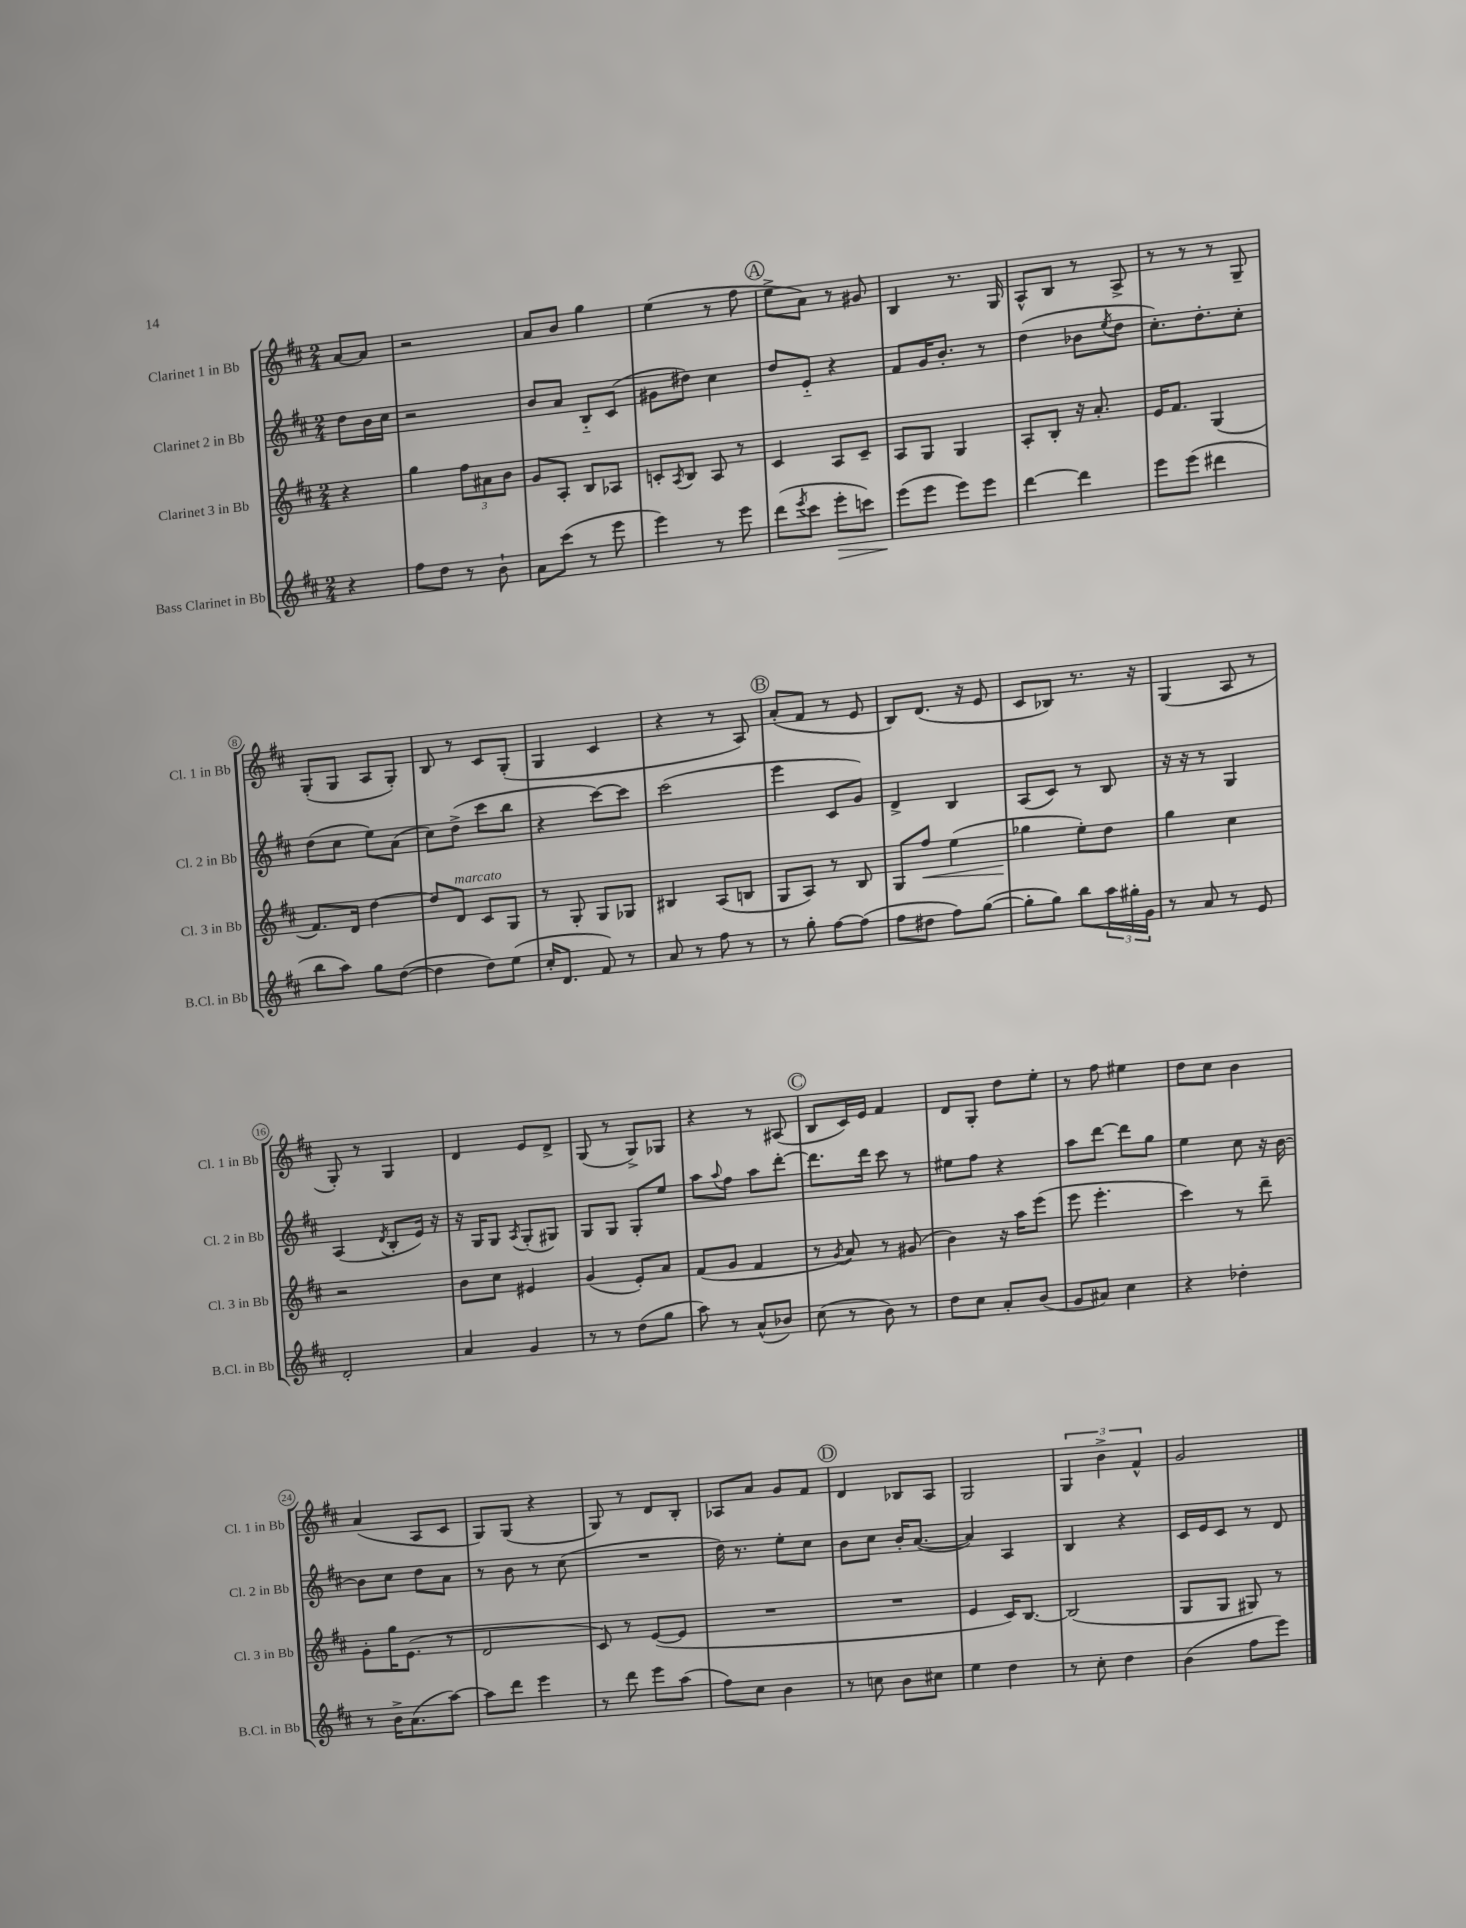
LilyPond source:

<<
\new StaffGroup <<
\new Staff = "s0" \with { instrumentName = "Clarinet 1 in Bb" shortInstrumentName = "Cl. 1 in Bb" } {
    \clef treble \key d \major \numericTimeSignature \time 2/4 \partial 4
    a'8~ a'8 |
    r2 |
    a'8 b'8 g''4 |
    e''4( r8 fis''8 |
    \mark \markup { \circle "A" } e''8-> a'8) r8 gis'8 |
    b4 r8. g16 |
    a8-^ b8 r8 a8-> |
    r8 r8 r8 g8-- |
    g8-.( g8 a8 g8-.) |
    b8 r8 cis'8 g8-.( |
    g4 cis'4 |
    r4 r8 a8) |
    \mark \markup { \circle "B" } a'8-.( fis'8 r8 e'8 |
    b8) d'8.( r16 e'8 |
    cis'8 bes8) r8. r16 |
    g4( a8 r8 |
    g8-.) r8 g4 |
    d'4 e'8 d'8-> |
    g8( r8 g8->) ges8 |
    r4 r8 ais8( |
    \mark \markup { \circle "C" } b8 cis'16) e'16 fis'4 |
    d'8 g8-. d''8 e''8-. |
    r8 fis''8 eis''4 |
    d''8 cis''8 b'4 |
    a'4( a8 cis'8 |
    g8) g8( r4 |
    g8) r8 d'8 b8-. |
    aes8 a'8 g'8 fis'8 |
    \mark \markup { \circle "D" } d'4 bes8 a8 |
    g2 |
    \tuplet 3/2 { g4 b'4-> fis'4-^ } |
    g'2 \bar "|." |
}
\new Staff = "s1" \with { instrumentName = "Clarinet 2 in Bb" shortInstrumentName = "Cl. 2 in Bb" } {
    \clef treble \key d \major \numericTimeSignature \time 2/4 \partial 4
    d''8 b'16 cis''16 |
    r2 |
    b'8 a'8 b8-_ cis'8( |
    gis'8 dis''8) cis''4 |
    \mark \markup { \circle "A" } d''8 e'8-_ r4 |
    fis'8 g'16 b'8.-. r8 |
    d''4( bes'8 \acciaccatura { e''8 } d''8 |
    cis''8.-.) d''8.-. cis''8-. |
    d''8( cis''8 e''8) a'8( |
    cis''8) d''8->( cis'''8 b''8 |
    r4 cis'''8~) cis'''8 |
    cis'''2( |
    \mark \markup { \circle "B" } e'''4 cis'8 g'8) |
    d'4-> b4 |
    a8( cis'8) r8 b8 |
    r16 r16 r8 g4 |
    a4( \acciaccatura { d'8 } b8-. e'16) r16 |
    r16 g16 g8 \acciaccatura { a8 } g8-.( gis8) |
    g8 g8 g8-. e''8 |
    a''8 \appoggiatura { a''8 } fis''8 a''8 d'''8~-. |
    \mark \markup { \circle "C" } d'''8. d'''16 cis'''8 r8 |
    eis''8 fis''8 r4 |
    a''8 d'''8~ d'''8 g''8 |
    e''4 cis''8 r16 b'16~ |
    b'8 cis''8 d''8 a'8 |
    r8 b'8 r8 cis''8( |
    R2 |
    d''16) r8. e''8-. cis''8 |
    \mark \markup { \circle "D" } b'8 cis''8 b'16-. a'8.~( |
    a'4) a4 |
    b4 r4 |
    cis'16 e'16 cis'8 r8 d'8 \bar "|." |
}
\new Staff = "s2" \with { instrumentName = "Clarinet 3 in Bb" shortInstrumentName = "Cl. 3 in Bb" } {
    \clef treble \key d \major \numericTimeSignature \time 2/4 \partial 4
    r4 |
    g''4 \tuplet 3/2 { fis''8 ais'8 b'8 } |
    g'8 a8-. b8 aes8 |
    c'8-. \acciaccatura { a8 } b8 a8 r8 |
    \mark \markup { \circle "A" } cis'4 a8 cis'8-- |
    a8 g8 g4 |
    a8-. b8-. r16 a'8.-. |
    e'16 fis'8. g4( |
    fis'8.) d'16 d''4~ |
    d''8 d'8^\markup { \italic "marcato" } cis'8 g8 |
    r8 g8-. g8 ges8 |
    bis4 a8( b8 |
    \mark \markup { \circle "B" } g8 a8) r8 b8 |
    g8 fis''8\< e''4( |
    ges''4\! e''8-.) d''8 |
    g''4 cis''4 |
    r2 |
    b'8 cis''8 eis'4 |
    g'4( e'8-.) a'8 |
    fis'8( g'8 fis'4 |
    \mark \markup { \circle "C" } r8 \acciaccatura { g'8 } a'8) r8 gis'8( |
    b'4) r16 a''16 e'''8( |
    e'''8 e'''4.-. |
    cis'''4) r8 d'''8-- |
    g'8-. g''16 e'8.( r8 |
    d'2 |
    cis'8) r8 e'8~( e'8 |
    R2 |
    \mark \markup { \circle "D" } R2 |
    e'4 cis'16) b8.~ |
    b2( |
    g8 g8 gis8) r8 \bar "|." |
}
\new Staff = "s3" \with { instrumentName = "Bass Clarinet in Bb" shortInstrumentName = "B.Cl. in Bb" } {
    \clef treble \key d \major \numericTimeSignature \time 2/4 \partial 4
    r4 |
    fis''8 d''8 r8 b'8-! |
    a'8 cis'''8( r8 e'''8 |
    e'''4) r8 e'''8 |
    \mark \markup { \circle "A" } d'''8( \acciaccatura { e'''8 } cis'''8 e'''8-.\> c'''8) |
    e'''8\!( e'''8 e'''8) e'''8 |
    d'''4~ d'''4 |
    e'''8 e'''8( dis'''4 |
    b''8 a''8) g''8 d''8~( |
    d''4 d''8) e''8( |
    cis''16-. d'8. fis'8) r8 |
    a'8 r8 fis''8 r8 |
    \mark \markup { \circle "B" } r8 g''8-. fis''8~ fis''8( |
    fis''8 dis''8 fis''8) g''8~( |
    g''8-. g''8) b''8 \tuplet 3/2 { a''16 gis''16-. g'16 } |
    r8 a'8 r8 e'8 |
    d'2-. |
    a'4 g'4 |
    r8 r8 d''8( g''8 |
    a''8) r8 a'8-^( bes'8) |
    \mark \markup { \circle "C" } cis''8( r8 b'8) r8 |
    d''8 cis''8 a'8-. b'8( |
    g'8 ais'8) cis''4 |
    r4 des''4-. |
    r8 b'16-> a'8.( a''8~) |
    a''8 d'''8 e'''4 |
    r8 d'''8 e'''8 a''8( |
    fis''8) cis''8 b'4 |
    \mark \markup { \circle "D" } r8 c''8 b'8 cis''8 |
    e''4 d''4 |
    r8 cis''8-. d''4 |
    b'4( fis''8 e'''8) \bar "|." |
}
>>
>>
\layout { \context { \Score \override BarNumber.stencil = #(make-stencil-circler 0.1 0.3 ly:text-interface::print) } }
